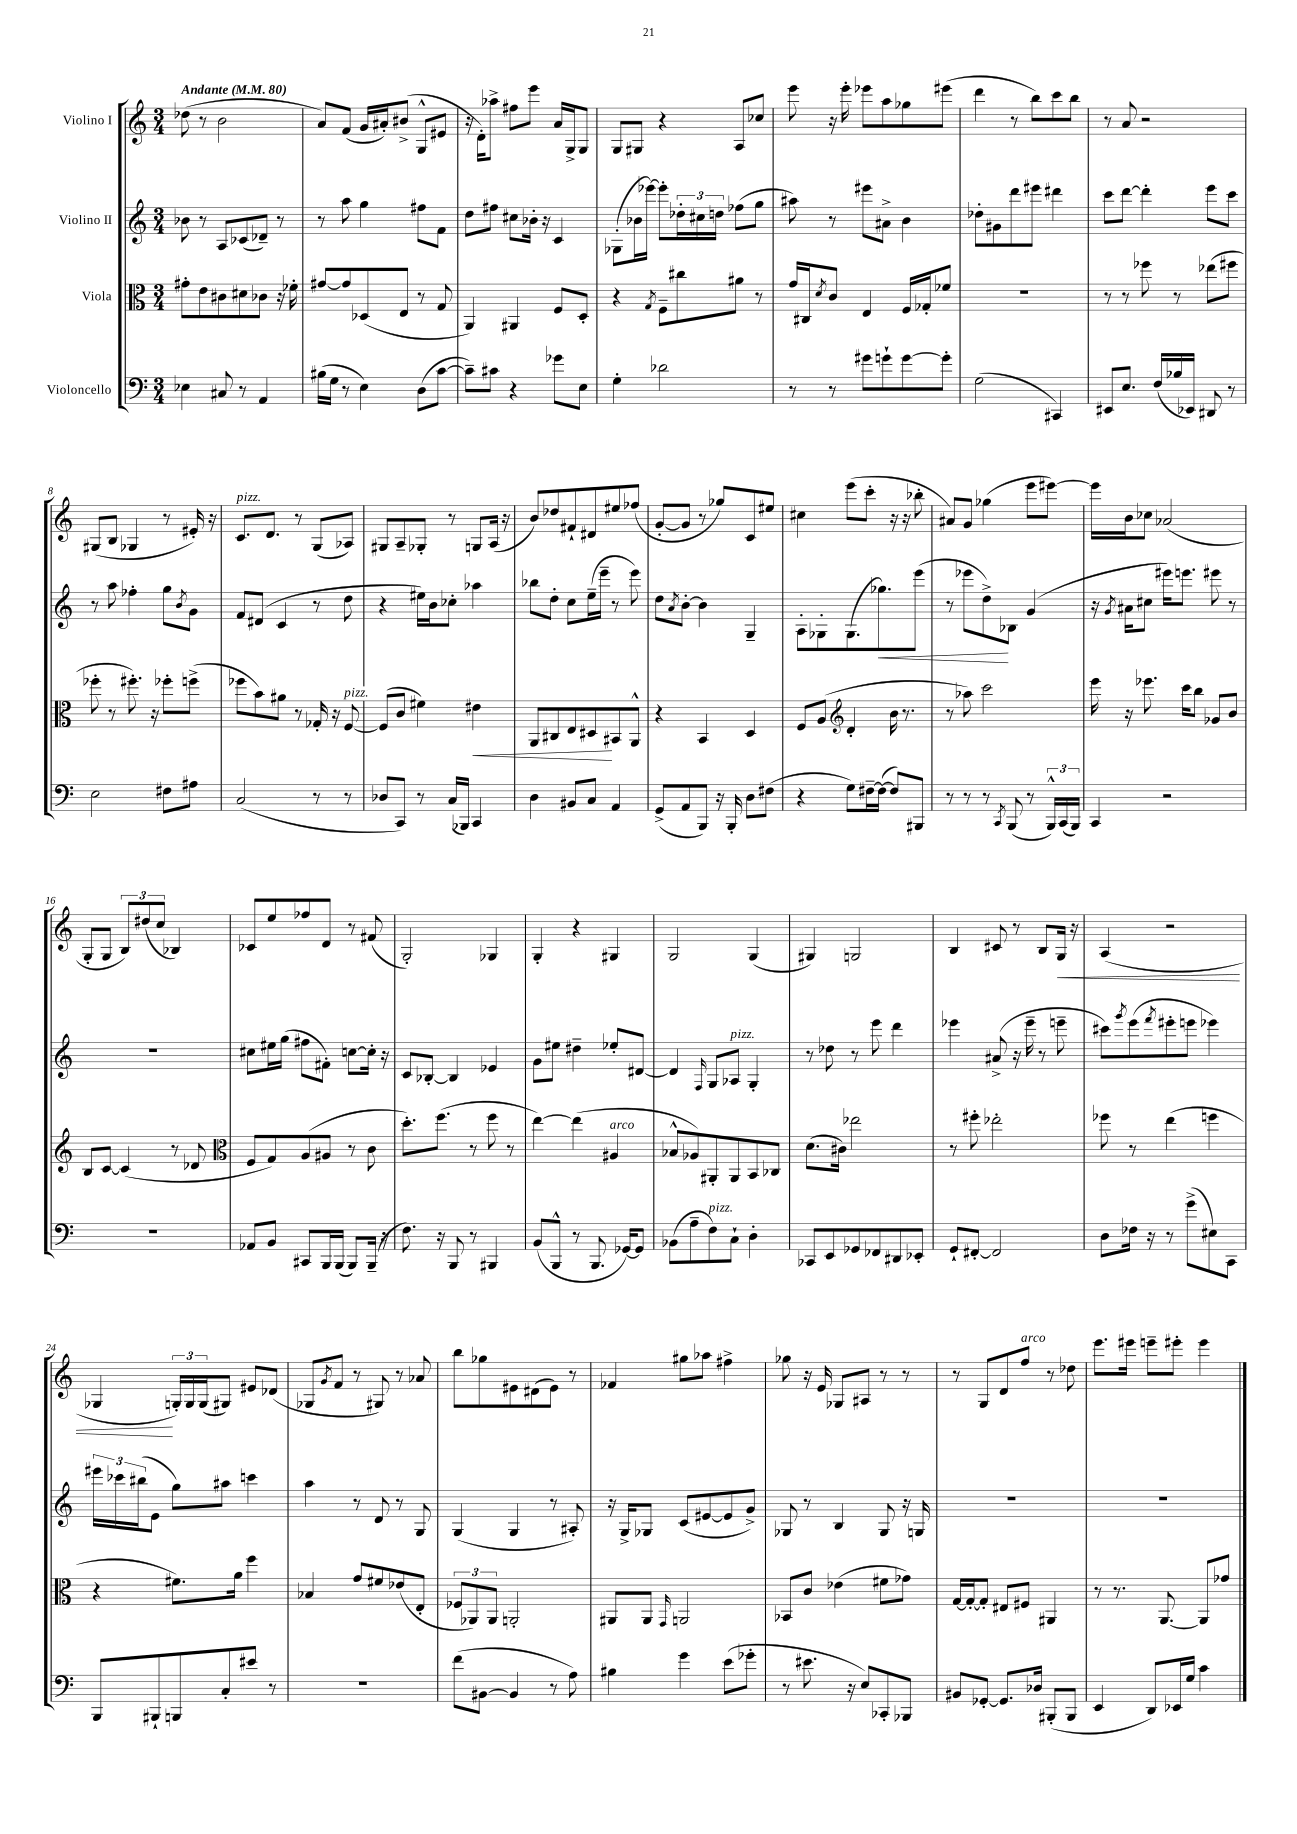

**kern	**kern	**dynam	**kern	**dynam	**kern	**dynam
*part4	*part3	*part3	*part2	*part2	*part1	*part1
*staff4	*staff3	*staff3	*staff2	*staff2	*staff1	*staff1
*I"Violoncello	*I"Viola	*	*I"Violino II	*	*I"Violino I	*
*clefF4	*clefC3	*	*clefG2	*	*clefG2	*
*k[]	*k[]	*	*k[]	*	*k[]	*
*M3/4	*M3/4	*	*M3/4	*	*M3/4	*
*MM80	*MM80	*	*MM80	*	*MM80	*
=1	=1	=1	=1	=1	=1	=1
!	!	!	!	!	!LO:TX:a:B:t=Andante	!
4E-X\	8g#X'\L	.	8b-X\	.	(8dd-X\	.
.	8e\	.	8r	.	8r	.
8C#X/	8c#X\	.	8A/L	.	2b\	.
8r	8d#X\	.	(8c-X/	.	.	.
4AA/	8c-X\J	.	8d-X~/J)	.	.	.
.	16r	.	8r	.	.	.
.	16f-X'\	.	.	.	.	.
=2	=2	=2	=2	=2	=2	=2
(16B#X\LL	[8g#X/L	.	8r	.	8a/L)	.
16G\JJ	.	.	.	.	.	.
8r	8g#/]	.	8aa\	.	(8f/J	.
4E\)	(8D-X/	.	4gg\	.	16g/LL	.
.	.	.	.	.	16a#X'/J)	.
.	8E/J	.	.	.	(8b#X^/J	.
(8D\L	8r	.	8ff#X\L	.	8G^^/L	.
[8c\J	8G/	.	8f\J	.	8e#X/J	.
=3	=3	=3	=3	=3	=3	=3
8c~\L])	4AA/)	.	8dd\L	.	16r	.
.	.	.	.	.	16d'\KL)	.
8c#X\J	.	.	8ff#X\J	.	8aa-X^\J	.
4r	4AA#X/	.	8cc#X\L	.	8ff#X\L	.
.	.	.	16b-X'\Jk	.	8eee\J	.
.	.	.	16r	.	.	.
8g-X\L	8F/L	.	4c/	.	16a/LL	.
.	.	.	.	.	16G^/J	.
8E\J	8D'/J	.	.	.	8G/J	.
=4	=4	=4	=4	=4	=4	=4
4G'\	4r	.	(8G-X'\L	.	8G/L	.
.	.	.	16b-X\L	.	8G#X/J	.
.	.	.	[16eee-X\JJ)	.	.	.
.	8qG/	.	.	.	.	.
2d-X\	8F~\L	.	8eee-'\L]	.	4r	.
.	8cc#X\	.	24dd-X'\L	.	.	.
.	.	.	24cc#X\	.	.	.
.	.	.	24ddn\JJ	.	.	.
.	8a#X\J	.	(8ff-X\L	.	8A/L	.
.	8r	.	8gg\J	.	8cc-X/J	.
=5	=5	=5	=5	=5	=5	=5
8r	16g/LL	.	8aa#X\)	.	8eee\	.
.	16C#X/J	.	.	.	.	.
.	8qd/	.	.	.	.	.
8r	8c/J	.	8r	.	16r	.
.	.	.	.	.	16eee'\	.
8g#X\L	4E/	.	8eee#X\L	.	8eee-X\L	.
8gn`\	.	.	8a#X^\J	.	8aa\	.
[8g\	16F/LL	.	4b\	.	8gg-X\	.
.	16G-X'/J	.	.	.	.	.
8g'\J]	8f-X/J	.	.	.	(8eee#X\J	.
=6	=6	=6	=6	=6	=6	=6
(2G\	2.r	.	8dd-X'\L	.	4ddd\	.
.	.	.	8g#X\	.	.	.
.	.	.	8ddd\	.	8r	.
.	.	.	8eee#X\J	.	8bb\L)	.
4CC#X/)	.	.	4ddd#X\	.	8ccc\	.
.	.	.	.	.	8bb\J	.
=7	=7	=7	=7	=7	=7	=7
8EE#X/L	8r	.	8ccc\L	.	8r	.
8.E/J	8r	.	[8ddd\J	.	8a/	.
.	8ff-X\	.	4ddd'\]	.	2r	.
(16F/LL	.	.	.	.	.	.
16B-X/	8r	.	.	.	.	.
16EE-X/JJ)	.	.	.	.	.	.
8DD#X/	(8ee-X\L	.	8eee\L	.	.	.
8r	8ff#X\J	.	8ccc\J	.	.	.
!!LO:LB:g=z
=8	=8	=8	=8	=8	=8	=8
2E\	8ff-X'\	.	8r	.	(8G#X/L	.
.	8r	.	8aa\	.	8B/J	.
.	8.ff#X'\)	.	4ff-X'\	.	4G-X/	.
.	16r	.	.	.	.	.
8F#X\L	8ff-X'\L	.	8gg\L	.	8r	.
.	.	.	8qb/	.	.	.
8A#X\J	(8ffn^\J	.	8g\J	.	16e#X'/)	.
.	.	.	.	.	16r	.
=9	=9	=9	=9	=9	=9	=9
!	!	!	!	!	!LO:TX:a:i:t=pizz.	!
(2C/	8ff-X\L	.	8f/L	.	8.c/L	.
.	8b\)	.	(8d#X/J	.	.	.
.	.	.	.	.	8.d/J	.
.	8a#X\J	.	4c/	.	.	.
.	8r	.	.	.	8r	.
8r	16G-X'/	.	8r	.	(8G/L	.
.	16r	.	.	.	.	.
!	!LO:TX:a:i:t=pizz.	!	!	!	!	!
8r	[8F/	.	8dd\	.	8A-X/J)	.
=10	=10	=10	=10	=10	=10	=10
8D-X/L	(8F/L]	.	4r	.	8G#X/L	.
8CC/J)	8c/J	.	.	.	8A~/	.
8r	4f#X\)	.	16ee#X\LL)	.	8G-X'/J	.
.	.	.	16b\J	.	.	.
(16C/LL	.	.	8cc-X'\J	.	8r	.
16BBB-X/JJ)	.	.	.	.	.	.
!	!	!LO:HP:b	!	!	!	!
4CC/	4e#X\	<	4aa-X\	.	8Gn/L	.
.	.	.	.	.	(16A/Jk	.
.	.	.	.	.	16r	.
=11	=11	=11	=11	=11	=11	=11
4D\	8AA/L	.	8bb-X\L	.	8b/L)	.
.	8C#X/	.	8dd'\J	.	8dd-X/	.
8BB#X/L	8E/	.	8cc\L	.	8f#X`/	.
8C/J	8D#X/	.	(16ee~\L	.	8d#X/	.
.	.	.	16eee~\JJ	.	.	.
4AA/	8BB#X/	[	8r	.	8ee#X/	.
.	8AA^^/J	.	8eee\)	.	(8ff-X/J	.
=12	=12	=12	=12	=12	=12	=12
(8GG^/L	4r	.	8dd\L	.	[8g'/L	.
.	.	.	8qa/	.	.	.
8AA/	.	.	[8b'\J	.	8g/J]	.
8BBB/J)	4BB/	.	4b\]	.	8r	.
16r	.	.	.	.	8gg-X/L)	.
16BBB'/	.	.	.	.	.	.
8D\L	4D/	.	4G~/	.	8c/	.
(8F#X\J	.	.	.	.	8ee#X/J	.
=13	=13	=13	=13	=13	=13	=13
4r	8F/L	.	8A'\L	.	4cc#X\	.
.	(8A/J	.	8G-X'\	.	.	.
*	*clefG2	*	*	*	*	*
8G\L)	4d'/	.	(8.G-\	.	(8eee\L	.
[16F#X~\L	.	.	.	.	8ccc'\J	.
!	!	!	!	!LO:HP:b	!	!
(16F#\JJ_	.	.	8.gg-X\)	<	.	.
8F#/L])	16b\	.	.	.	16r	.
.	8.r	.	.	.	16r	.
8BBB#X/J	.	.	(8eee\J	.	8bb-X'\	.
=14	=14	=14	=14	=14	=14	=14
8r	8r	.	8r	.	8a#X/L)	.
8r	8aa-X\)	.	8eee-X\L	.	8g/J	.
8r	2ccc\	.	8dd^\)	.	(4gg-X\	.
8qCC/	.	.	.	.	.	.
(8BBB/	.	.	8B-X\J	[	.	.
8r	.	.	(4g/	.	8eee\L	.
24BBB^^/LL)	.	.	.	.	[8eee#X\J)	.
(24CC/	.	.	.	.	.	.
24BBB/JJ)	.	.	.	.	.	.
=15	=15	=15	=15	=15	=15	=15
4CC/	16eee\	.	16r	.	16eee#\LL]	.
.	.	.	8qg/	.	.	.
.	16r	.	16a#X\KL	.	16b\J	.
.	8.eee-X\	.	8cc#X\J	.	8cc-X\J	.
2r	.	.	16eee#X\KL)	.	(2a-X/	.
.	16ccc\KL	.	8.eeen\J	.	.	.
.	8bb\J	.	.	.	.	.
.	8g-X/L	.	8eee#X\	.	.	.
.	8b/J	.	8r	.	.	.
!!LO:LB:g=z
=16	=16	=16	=16	=16	=16	=16
2.r	8B/L	.	2.r	.	8G'/L	.
.	[8c/J	.	.	.	8G/J	.
.	(4c/]	.	.	.	12B/L)	.
.	.	.	.	.	(12dd#X/	.
.	.	.	.	.	12cc/J	.
.	8r	.	.	.	4B-X/)	.
.	8d-X/	.	.	.	.	.
=17	=17	=17	=17	=17	=17	=17
*	*clefC3	*	*	*	*	*
8AA-X/L	8F/L	.	8cc#X\L	.	8c-X/L	.
8BB/J	8G/)	.	16ee#X\L	.	8ee/	.
.	.	.	(16gg\JJ	.	.	.
8CC#X/L	(8A/	.	8ff#X\L	.	8ff-X/	.
16BBB/L	8A#X/J	.	8f#X'\J)	.	8d/J	.
(16BBB/JJ	.	.	.	.	.	.
8BBB/L)	8r	.	[8ccn\L	.	8r	.
(16BBB~/Jk	8c\	.	16cc'\Jk]	.	(8f#X/	.
16r	.	.	16r	.	.	.
=18	=18	=18	=18	=18	=18	=18
8.F\)	8.dd'\L)	.	8c/L	.	2G'/)	.
.	.	.	[8B-X'/J	.	.	.
16r	(8.ff\J	.	.	.	.	.
8BBB/	.	.	4B-/]	.	.	.
8r	8r	.	.	.	.	.
4BBB#X/	8ff\	.	4e-X/	.	4G-X/	.
.	8r	.	.	.	.	.
=19	=19	=19	=19	=19	=19	=19
(8BB/L	[4ee\)	.	8g\L	.	4G'/	.
8BBB^^/J	.	.	8ee#X\J	.	.	.
8r	(4ee\]	.	4dd#X~\	.	4r	.
8.BBB/	.	.	.	.	.	.
!	!LO:TX:a:i:t=arco	!	!	!	!	!
.	4A#X/	.	8ee-X'/L	.	4G#X/	.
[16GG-X/KL)	.	.	.	.	.	.
8GG-/J]	.	.	[8d#X/J	.	.	.
=20	=20	=20	=20	=20	=20	=20
(8BB-X\L	8B-X^^/L	.	4d#/]	.	2G/	.
8A~\	8A-X/)	.	.	.	.	.
.	.	.	16qqF/	.	.	.
!LO:TX:a:i:t=pizz.	!	!	!	!	!	!
8F\)	8AA#X'/	.	8G/L	.	.	.
!	!	!	!LO:TX:a:i:t=pizz.	!	!	!
8C`\J	8AA#/	.	8A-X/J	.	.	.
4D'\	8BB/	.	4G'/	.	(4G/	.
.	8C-X/J	.	.	.	.	.
=21	=21	=21	=21	=21	=21	=21
8CC-X/L	(8.d\L	.	8r	.	4G#X/)	.
8EE/	.	.	8dd-X\	.	.	.
.	16c#X\Jk)	.	.	.	.	.
8GG-X/	2ee-X\	.	8r	.	2Gn/	.
8FF-X/	.	.	8eee\	.	.	.
8DD#X/	.	.	4ddd\	.	.	.
8EE-X'/J	.	.	.	.	.	.
=22	=22	=22	=22	=22	=22	=22
8GG`/L	8r	.	4eee-X\	.	4B/	.
[8FF#X'/J	8ff#X'\	.	.	.	.	.
2FF#/]	2ee-X'\	.	(8a#X^/	.	8c#X/	.
.	.	.	16r	.	8r	.
.	.	.	16eee-~\	.	.	.
.	.	.	8r	.	8B/L	.
!	!	!	!	!	!	!LO:HP:b
.	.	.	8eeen~\	.	16G/Jk	<
.	.	.	.	.	16r	.
=23	=23	=23	=23	=23	=23	=23
8D\L	8ff-X\	.	8ccc#X\L)	.	(4A/	.
.	.	.	8qggg/	.	.	.
16F-X\Jk	8r	.	(8eee\	.	.	.
16r	.	.	.	.	.	.
.	.	.	8qfff/	.	.	.
8r	(4ee\	.	8eee#X'\	.	2r	.
(8g^\L	.	.	8eeen\J	.	.	.
8E#X\)	4ffn\	.	4eee-X\)	.	.	.
8CC\J	.	.	.	.	.	.
!!LO:LB:g=z
=24	=24	=24	=24	=24	=24	=24
8BBB/L	4r	.	24eee#X\LL	.	4G-X/	.
.	.	.	24ccc-X\	.	.	.
.	.	.	(24bb#X\J	.	.	.
8BBB#X`/	.	.	8e\J	.	.	.
8BBBn/	8.f#X\L)	.	8gg\L)	.	24Gn'/LL)	[
.	.	.	.	.	24G/	.
.	.	.	.	.	(24G/J	.
8C'/	.	.	8aa#X\J	.	8G#X/J)	.
.	16a\Jk	.	.	.	.	.
8e#X/J	4ff\	.	4cccn\	.	8e#X/L	.
8r	.	.	.	.	(8d-X/J	.
=25	=25	=25	=25	=25	=25	=25
2.r	4B-X/	.	4aa\	.	8G-X/L	.
.	.	.	.	.	8qg/	.
.	.	.	.	.	8f/J	.
.	8g/L	.	8r	.	8r	.
.	8f#X/	.	8d/	.	8G#X/)	.
.	(8e-X/	.	8r	.	8r	.
.	8E'/J	.	8G/	.	8a-X/	.
=26	=26	=26	=26	=26	=26	=26
(8f\L	12F-X/L	.	(4G/	.	8bb\L	.
.	12AA-X/)	.	.	.	.	.
[8BB#X\J	.	.	.	.	8gg-X\	.
.	12AA-/J	.	.	.	.	.
4BB#/]	2AAn'/	.	4G/	.	8e#X\	.
.	.	.	.	.	(8d#X\	.
8r	.	.	8r	.	8e#\J)	.
8A\)	.	.	8A#X'/)	.	8r	.
=27	=27	=27	=27	=27	=27	=27
4B#X\	8AA#X/L	.	16r	.	4f-X/	.
.	.	.	16G^/KL	.	.	.
.	8AA#/J	.	8G-X/J	.	.	.
.	16qqGG/	.	.	.	.	.
4g\	2AAn/	.	(8c/L	.	8gg#X\L	.
.	.	.	[8e#X/	.	8aa-X\J	.
(8e\L	.	.	8e#/]	.	4ff#X^\	.
8g-X'\J	.	.	8g^/J)	.	.	.
=28	=28	=28	=28	=28	=28	=28
8r	8BB-X/L	.	8G-X/	.	8gg-X\	.
8.e#X\	8c/J	.	8r	.	16r	.
.	.	.	.	.	16e/	.
.	(4e-X\	.	4B/	.	8G-X/L	.
16r	.	.	.	.	.	.
8E/L)	.	.	.	.	8A#X/J	.
8CC-X'/	8f#X\L	.	8G-/	.	8r	.
8BBB-X/J	8g-X\J)	.	16r	.	8r	.
.	.	.	16Gn/	.	.	.
=29	=29	=29	=29	=29	=29	=29
8BB#X/L	[16G/LL	.	2.r	.	8r	.
.	16G'/J_	.	.	.	.	.
[8GG-X'/J	8G'/J]	.	.	.	8G/L	.
8.GG-/L]	8E#X/L	.	.	.	8d/	.
!	!	!	!	!	!LO:TX:a:i:t=arco	!
.	8F#X/J	.	.	.	8ff/J	.
16D-X/Jk	.	.	.	.	.	.
(8BBB#X'/L	4AA#X/	.	.	.	8r	.
8BBB#/J	.	.	.	.	8dd-X\	.
=30	=30	=30	=30	=30	=30	=30
4EE/	8r	.	2.r	.	8.eee\L	.
.	8.r	.	.	.	.	.
.	.	.	.	.	16eee#X\Jk	.
8DD/L)	.	.	.	.	8eeen~\L	.
.	[8.AA/	.	.	.	.	.
16EE-X/L	.	.	.	.	8eee#X'\J	.
16G/JJ	.	.	.	.	.	.
4c\	8AA/L]	.	.	.	4eee#\	.
.	8g-X/J	.	.	.	.	.
==	==	==	==	==	==	==
*-	*-	*-	*-	*-	*-	*-
